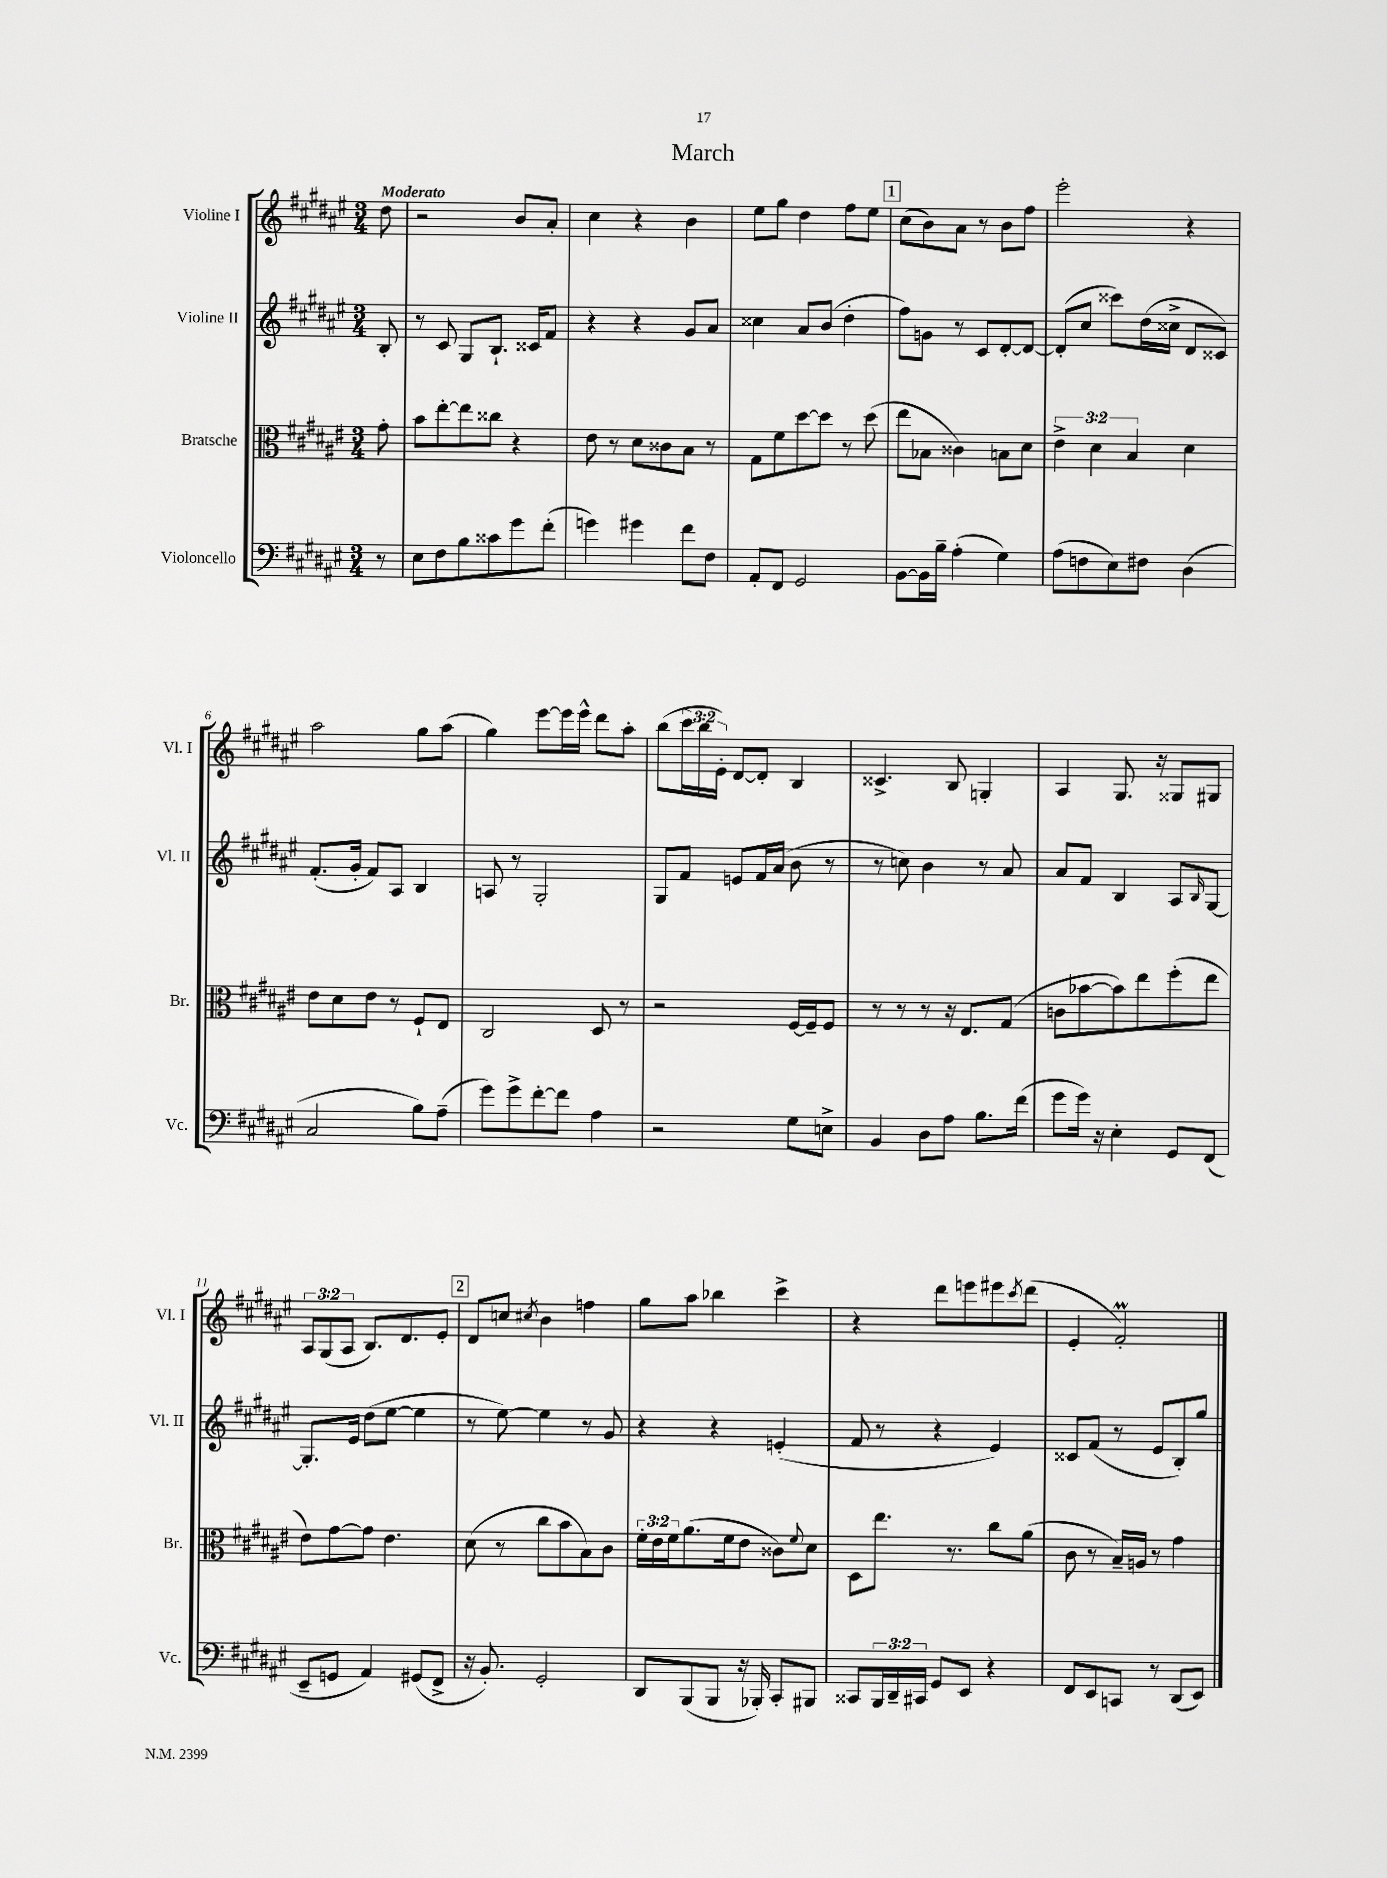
\header { title = "March" }
<<
\new StaffGroup <<
\new Staff = "s0" \with { instrumentName = "Violine I" shortInstrumentName = "Vl. I" } {
    \clef treble \key fis \major \numericTimeSignature \time 3/4 \override Staff.TupletNumber.text = #tuplet-number::calc-fraction-text \partial 8 \tempo "Moderato"
    dis''8 |
    r2 b'8 ais'8-. |
    cis''4 r4 b'4 |
    eis''8 gis''8 dis''4 fis''8 eis''8 |
    \mark \markup { \box "1" } cis''8( b'8) ais'8 r8 b'8 fis''8 |
    eis'''2-. r4 |
    ais''2 gis''8 ais''8( |
    gis''4) eis'''8~ eis'''16 eis'''16-^ dis'''8 ais''8-. |
    b''8( \tuplet 3/2 { cis'''16 b''16 eis'16-.) } dis'8~ dis'8-. b4 |
    cisis'4.-> b8 g4-. |
    ais4 gis8. r16 gisis8 gis8 |
    \tuplet 3/2 { ais8 gis8( ais8 } b8.) dis'8. eis'8-. |
    \mark \markup { \box "2" } dis'8 c''8 \acciaccatura { cis''8 } b'4 f''4 |
    gis''8 ais''8 bes''4 cis'''4-> |
    r4 dis'''8 e'''8 eis'''8 \acciaccatura { cis'''8 } dis'''8( |
    eis'4-. fis'2-.\prall) \bar "|." |
}
\new Staff = "s1" \with { instrumentName = "Violine II" shortInstrumentName = "Vl. II" } {
    \clef treble \key fis \major \numericTimeSignature \time 3/4 \partial 8
    b8-. |
    r8 cis'8 gis8 b8.-! cisis'16 fis'8 |
    r4 r4 gis'8 ais'8 |
    cisis''4 ais'8 b'8( dis''4-. |
    \mark \markup { \box "1" } fis''8) g'8 r8 cis'8 dis'8~-. dis'8~ |
    dis'8-.( cis''8 cisis'''8) dis''16( cisis''16-> dis'8 cisis'8) |
    fis'8.-.( gis'16-. fis'8) ais8 b4 |
    a8 r8 gis2-. |
    gis8 fis'8 e'8 fis'16 ais'16( b'8 r8 |
    r8 c''8) b'4 r8 ais'8 |
    ais'8 fis'8 b4 ais8 \grace { b16 } gis8~ |
    gis8.-. eis'16 dis''8( eis''8~ eis''4 |
    \mark \markup { \box "2" } r8 eis''8~) eis''4 r8 gis'8 |
    r4 r4 e'4-.( |
    fis'8 r8 r4 eis'4) |
    cisis'8 fis'8( r8 eis'8 b8-.) gis''8 \bar "|." |
}
\new Staff = "s2" \with { instrumentName = "Bratsche" shortInstrumentName = "Br." } {
    \clef alto \key fis \major \numericTimeSignature \time 3/4 \override Staff.TupletNumber.text = #tuplet-number::calc-fraction-text \partial 8
    gis'8-. |
    b'8 eis''8~-. eis''8 cisis''8 r4 |
    eis'8 r8 dis'8 cisis'8 b8 r8 |
    gis8 fis'8 dis''8~ dis''8 r8 dis''8( |
    \mark \markup { \box "1" } eis''8 bes8 cisis'4) b8 dis'8 |
    \tuplet 3/2 { eis'4-> dis'4 b4 } dis'4 |
    eis'8 dis'8 eis'8 r8 fis8-! eis8 |
    cis2 dis8 r8 |
    r2 fis16~ fis16-- fis8 |
    r8 r8 r8 r16 eis8. gis8( |
    c'8 bes'8~ bes'8) eis''8 fis''8-.( eis''8 |
    eis'8) gis'8~ gis'8 eis'4. |
    \mark \markup { \box "2" } dis'8( r8 cis''8 b'8 b8) cis'8 |
    \tuplet 3/2 { fis'16-. eis'16 fis'16 } ais'8.( fis'16 eis'8 cisis'8) \appoggiatura { fis'8 } dis'8 |
    dis8 eis''8. r8. cis''8 ais'8( |
    cis'8 r8 b16--) a16 r8 gis'4 \bar "|." |
}
\new Staff = "s3" \with { instrumentName = "Violoncello" shortInstrumentName = "Vc." } {
    \clef bass \key fis \major \numericTimeSignature \time 3/4 \override Staff.TupletNumber.text = #tuplet-number::calc-fraction-text \partial 8
    r8 |
    eis8 fis8 b8 cisis'8 gis'8 fis'8-.( |
    g'4) gis'4 fis'8 fis8 |
    ais,8-. fis,8 gis,2 |
    \mark \markup { \box "1" } b,8~ b,16 b16-- ais4-.( gis4) |
    ais8( f8 eis8) fis8 dis4( |
    cis2 b8) ais8--( |
    gis'8) gis'8-> fis'8~-. fis'8 ais4 |
    r2 gis8 e8-> |
    b,4 dis8 ais8 b8. fis'16( |
    gis'8 gis'16) r16 eis4-. gis,8 fis,8( |
    eis,8-- g,8 ais,4) gis,8( fis,8-> |
    \mark \markup { \box "2" } r16 b,8.-.) gis,2-. |
    dis,8 b,,8( b,,8 r16 bes,,16-.) cis,8-. bis,,8 |
    cisis,8 \tuplet 3/2 { b,,16 dis,16-- cis,16 } gis,8 eis,8 r4 |
    fis,8 eis,8 c,8 r8 dis,8( eis,8) \bar "|." |
}
>>
>>
